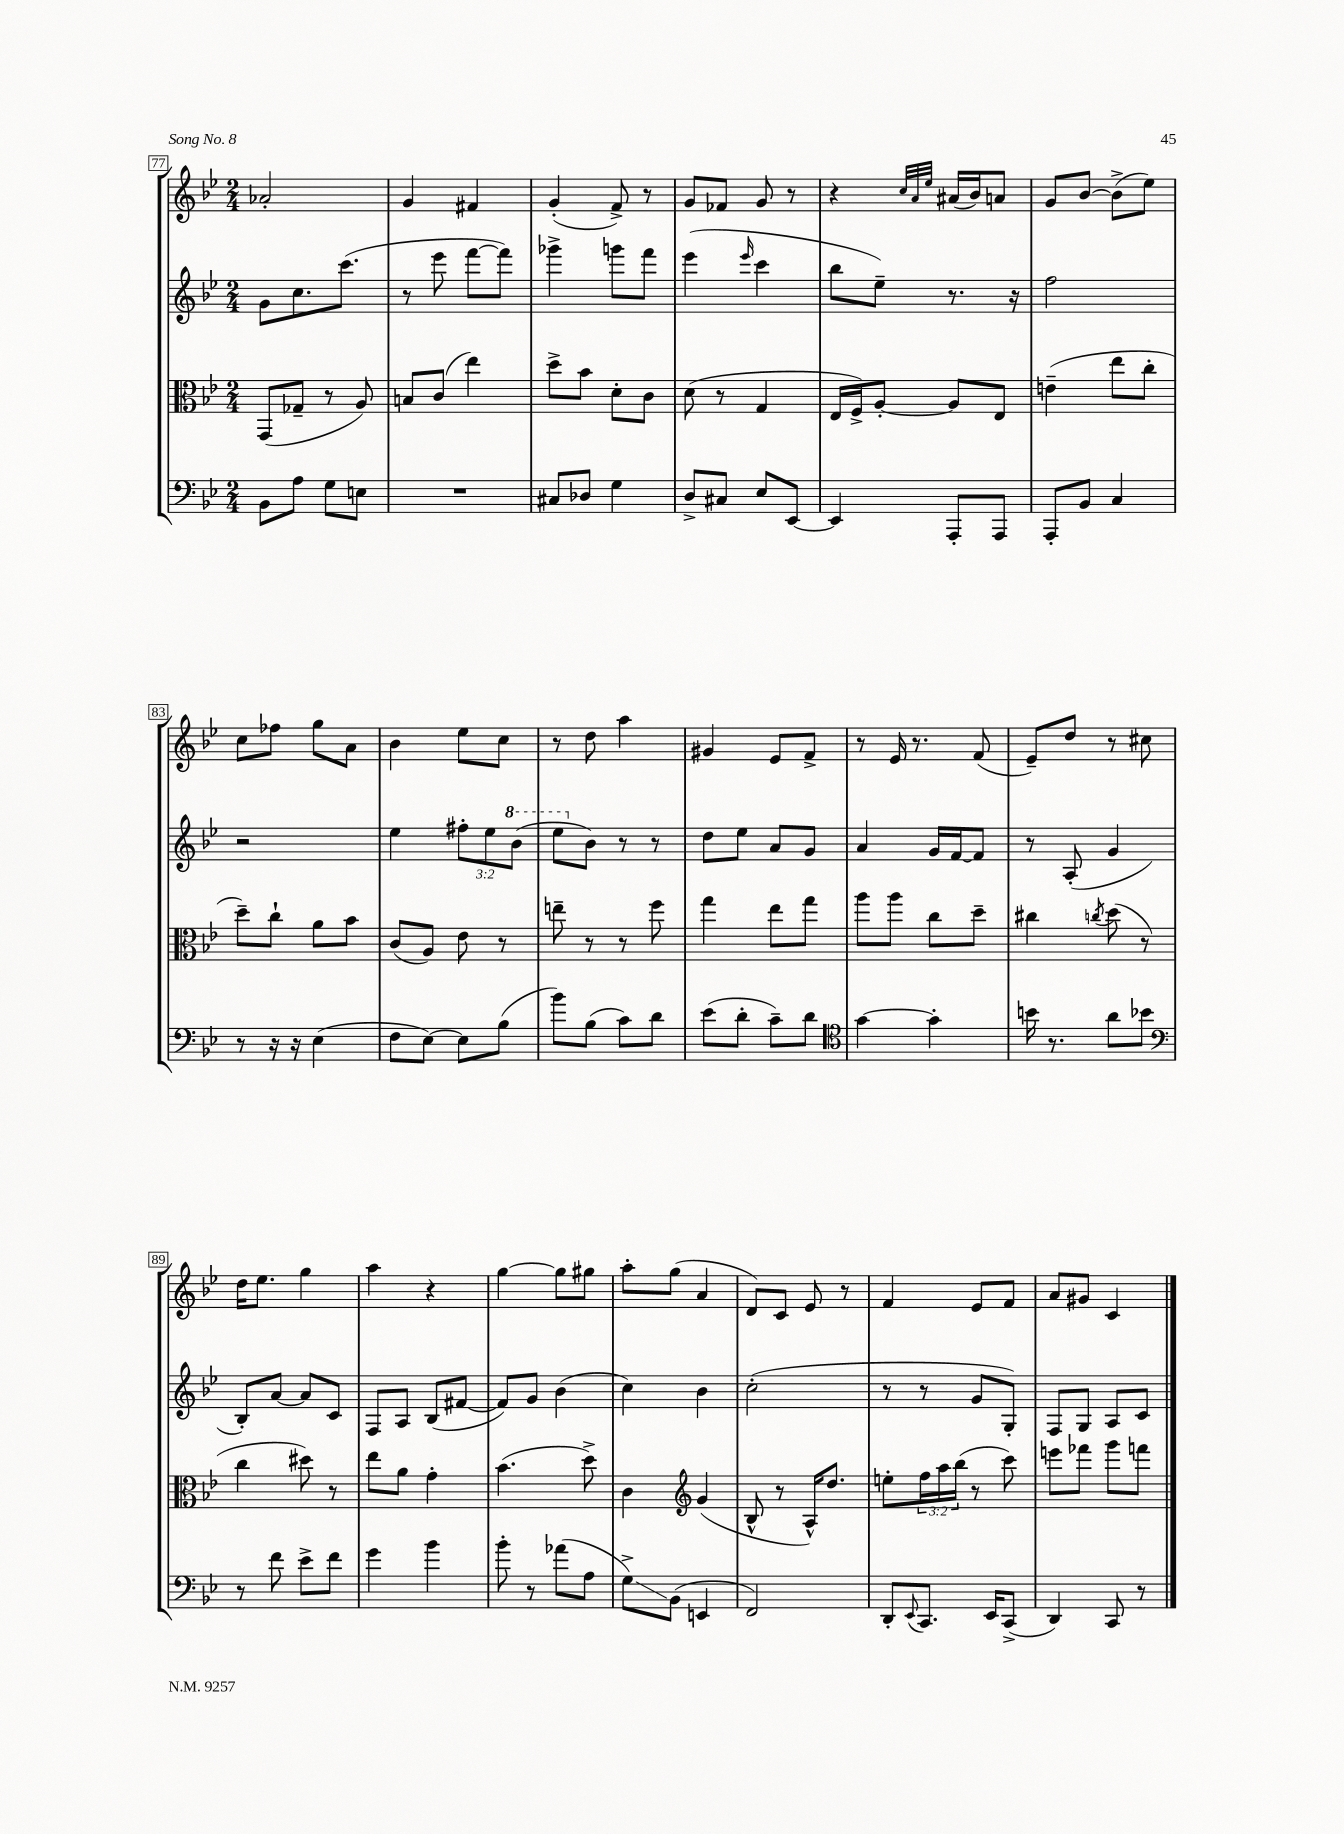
<<
\new StaffGroup <<
\new Staff = "s0" {
    \clef treble \key bes \major \numericTimeSignature \time 2/4
    aes'2-. |
    g'4 fis'4 |
    g'4-.( f'8->) r8 |
    g'8 fes'8 g'8 r8 |
    r4 \grace { c''32 a'32 ees''32 } ais'16( bes'16) a'8 |
    g'8 bes'8~ bes'8->( ees''8) |
    c''8 fes''8 g''8 a'8 |
    bes'4 ees''8 c''8 |
    r8 d''8 a''4 |
    gis'4 ees'8 f'8-> |
    r8 ees'16 r8. f'8( |
    ees'8--) d''8 r8 cis''8 |
    d''16 ees''8. g''4 |
    a''4 r4 |
    g''4~ g''8 gis''8 |
    a''8-. g''8( a'4 |
    d'8) c'8 ees'8 r8 |
    f'4 ees'8 f'8 |
    a'8 gis'8 c'4 \bar "|." |
}
\new Staff = "s1" {
    \clef treble \key bes \major \numericTimeSignature \time 2/4 \override Staff.TupletNumber.text = #tuplet-number::calc-fraction-text
    g'8 c''8. c'''8.( |
    r8 ees'''8 f'''8~ f'''8) |
    ges'''4-> g'''8 f'''8 |
    ees'''4( \grace { ees'''16 } c'''4 |
    bes''8 ees''8--) r8. r16 |
    f''2 |
    r2 |
    ees''4 \tuplet 3/2 { fis''8-. ees''8 \ottava #1 bes''8( } |
    ees'''8 \ottava #0 bes'8) r8 r8 |
    d''8 ees''8 a'8 g'8 |
    a'4 g'16 f'16~ f'8 |
    r8 a8-.( g'4 |
    bes8-.) a'8~ a'8 c'8 |
    f8 a8 bes8( fis'8~ |
    fis'8) g'8 bes'4( |
    c''4) bes'4 |
    c''2-.( |
    r8 r8 g'8 g8-.) |
    f8 g8 a8 c'8 \bar "|." |
}
\new Staff = "s2" {
    \clef alto \key bes \major \numericTimeSignature \time 2/4 \override Staff.TupletNumber.text = #tuplet-number::calc-fraction-text
    g,8( ges8-- r8 a8) |
    b8 c'8( ees''4) |
    d''8-> bes'8 d'8-. c'8 |
    d'8( r8 g4 |
    ees16 f16->) a8~-. a8 ees8 |
    e'4--( ees''8 c''8-. |
    d''8--) c''8-! a'8 bes'8 |
    c'8( a8) ees'8 r8 |
    e''8-- r8 r8 f''8 |
    g''4 ees''8 g''8 |
    a''8 a''8 c''8 d''8-- |
    cis''4 \acciaccatura { c''8 } d''8( r8 |
    c''4 dis''8) r8 |
    ees''8 a'8 g'4-. |
    bes'4.( d''8->) |
    c'4 \clef treble g'4( |
    bes8-^ r8 a16-^) d''8. |
    e''8-. \tuplet 3/2 { f''16 a''16 bes''16( } r8 c'''8) |
    e'''8 fes'''8 g'''8 f'''8 \bar "|." |
}
\new Staff = "s3" {
    \clef bass \key bes \major \numericTimeSignature \time 2/4
    bes,8 a8 g8 e8 |
    R2 |
    cis8 des8 g4 |
    d8-> cis8 ees8 ees,8~ |
    ees,4 a,,8-. a,,8 |
    a,,8-. bes,8 c4 |
    r8 r16 r16 ees4( |
    f8 ees8~) ees8 bes8( |
    bes'8) bes8( c'8) d'8 |
    ees'8( d'8-. c'8--) d'8 |
    \clef tenor g'4~ g'4-. |
    b'16 r8. a'8 bes'8 |
    \clef bass r8 f'8 ees'8-> f'8 |
    g'4 bes'4 |
    bes'8-. r8 aes'8( a8 |
    g8->\glissando) bes,8( e,4 |
    f,2) |
    d,8-. \appoggiatura { ees,8 } c,8. ees,16 c,8->( |
    d,4) c,8 r8 \bar "|." |
}
>>
>>
\layout { \context { \Score currentBarNumber = #77 \override BarNumber.stencil = #(make-stencil-boxer 0.1 0.3 ly:text-interface::print) } }
